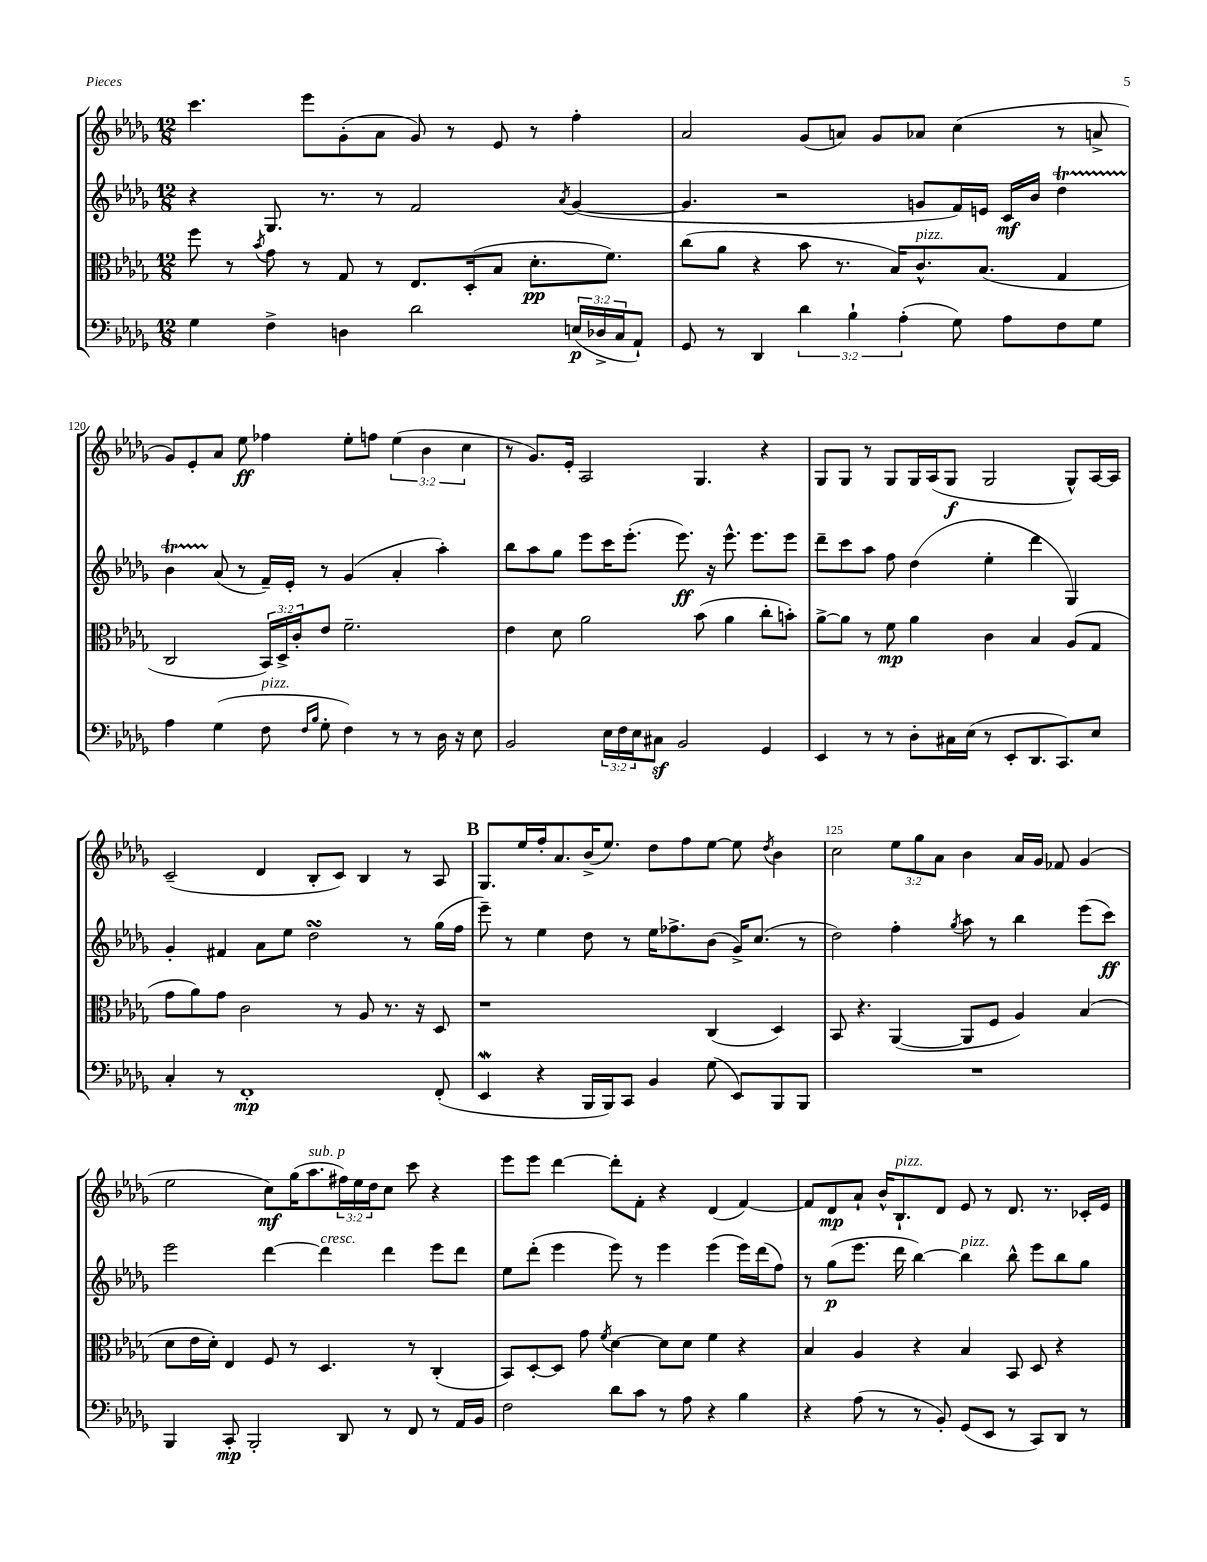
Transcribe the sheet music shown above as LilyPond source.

<<
\new StaffGroup <<
\new Staff = "s0" {
    \clef treble \key des \major \numericTimeSignature \time 12/8 \override Staff.TupletNumber.text = #tuplet-number::calc-fraction-text
    c'''4. ees'''8 ges'8-.( aes'8 ges'8) r8 ees'8 r8 f''4-. |
    aes'2 ges'8( a'8) ges'8 aes'8 c''4( r8 a'8-> |
    ges'8) ees'8-. aes'8 ees''8\ff fes''4 ees''8-. f''8 \tuplet 3/2 { ees''4( bes'4 c''4 } |
    r8 ges'8.) ees'16-. aes2 ges4. r4 |
    ges8 ges8 r8 ges8 ges16 aes16( ges8\f ges2 ges8-^) aes16~ aes16 |
    c'2--( des'4 bes8-. c'8) bes4 r8 aes8 |
    \mark \markup { \bold "B" } ges8. ees''16 f''16-. aes'8. bes'16->( ees''8.) des''8 f''8 ees''8~ ees''8 \acciaccatura { des''8 } bes'4 |
    c''2 \tuplet 3/2 { ees''8 ges''8 aes'8 } bes'4 aes'16 ges'16 fes'8 ges'4( |
    ees''2 c''8\mf) ges''16( aes''8.^\markup { \italic "sub. p" } \tuplet 3/2 { fis''16) ees''16 des''16 } c''8 c'''8 r4 |
    ees'''8 ees'''8 des'''4~ des'''8-. f'8-. r4 des'4( f'4~) |
    f'8 des'8\mp aes'8-! bes'16-^ bes8.-!^\markup { \italic "pizz." } des'8 ees'8 r8 des'8. r8. ces'16-. ees'16 \bar "|." |
}
\new Staff = "s1" {
    \clef treble \key des \major \numericTimeSignature \time 12/8
    r4 ges8. r8. r8 f'2 \acciaccatura { aes'8 } ges'4~( |
    ges'4. r2 g'8 f'16) e'16 c'16\mf bes'16 des''4\startTrillSpan |
    bes'4 aes'8\stopTrillSpan( r8 f'16--) ees'16-. r8 ges'4( aes'4-. aes''4-.) |
    bes''8 aes''8 ges''8 ees'''8 c'''16 ees'''8.-.( ees'''8.\ff) r16 ees'''8.-^ ees'''8. ees'''8 |
    des'''8-- c'''8 aes''8 f''8 des''4( ees''4-. des'''4 ges4) |
    ges'4-. fis'4 aes'8 ees''8 des''2\turn r8 ges''16( f''16 |
    \mark \markup { \bold "B" } ees'''8--) r8 ees''4 des''8 r8 ees''16 fes''8.-> bes'8( ges'16->) c''8.( r8 |
    des''2) f''4-. \acciaccatura { ges''8 } aes''8 r8 bes''4 ees'''8( c'''8\ff) |
    ees'''2 des'''4~ des'''4^\markup { \italic "cresc." } des'''4 ees'''8 des'''8 |
    ees''8 des'''8-.( ees'''4 ees'''8) r8 ees'''4 ees'''4( ees'''16) des'''16( f''8) |
    r8 ges''8\p( ees'''8. des'''16 bes''4~) bes''4^\markup { \italic "pizz." } bes''8-^ ees'''8 bes''8 ges''8 \bar "|." |
}
\new Staff = "s2" {
    \clef alto \key des \major \numericTimeSignature \time 12/8 \override Staff.TupletNumber.text = #tuplet-number::calc-fraction-text
    f''8 r8 \acciaccatura { bes'8 } ges'8 r8 ges8 r8 ees8. des16-.( bes8 des'8.-.\pp f'8.) |
    c''8( aes'8 r4 bes'8 r8. bes16) c'8.-^^\markup { \italic "pizz." } bes8.( ges4 |
    c2 \tuplet 3/2 { bes,16) des16-> c'16-. } ees'8 f'2.-- |
    ees'4 des'8 aes'2 bes'8( aes'4 c''8-. b'8-.) |
    aes'8~-> aes'8 r8 f'8\mp aes'4 c'4 bes4 aes8( ges8 |
    ges'8 aes'8) ges'8 c'2 r8 aes8 r8. r16 des8 |
    \mark \markup { \bold "B" } r1 c4( des4) |
    bes,8 r4. aes,4~( aes,8 f8 aes4) bes4( |
    des'8 ees'16 des'16-.) ees4 f8 r8 des4. r8 c4-.( |
    bes,8) des8~-. des8 ges'8 \acciaccatura { f'8 } des'4~ des'8 des'8 f'4 r4 |
    bes4 aes4 r4 bes4 bes,8 des8 r4 \bar "|." |
}
\new Staff = "s3" {
    \clef bass \key des \major \numericTimeSignature \time 12/8 \override Staff.TupletNumber.text = #tuplet-number::calc-fraction-text
    ges4 f4-> d4 des'2 \tuplet 3/2 { e16\p( des16-> c16 } aes,8-!) |
    ges,8 r8 des,4 \tuplet 3/2 { des'4 bes4-! aes4-.( } ges8) aes8 f8 ges8 |
    aes4 ges4( f8^\markup { \italic "pizz." } \grace { f16 bes16 } ges8-. f4) r8 r8 des16 r16 ees8 |
    bes,2 \tuplet 3/2 { ees16 f16 ees16 } cis8\sf bes,2 ges,4 |
    ees,4 r8 r8 des8-. cis16 ees16( r8 ees,8-. des,8. c,8.) ees8 |
    c4-. r8 f,1-.\mp f,8-.( |
    \mark \markup { \bold "B" } ees,4\mordent r4 bes,,16 bes,,16) c,8 bes,4 ges8( ees,8) bes,,8 bes,,8 |
    R1. |
    bes,,4 c,8-.\mp bes,,2-. des,8 r8 f,8 r8 aes,16 bes,16 |
    f2 des'8 c'8 r8 aes8 r4 bes4 |
    r4 aes8( r8 r8 bes,8-.) ges,8( ees,8 r8 c,8) des,8 r8 \bar "|." |
}
>>
>>
\layout { \context { \Score currentBarNumber = #118 \override BarNumber.break-visibility = ##(#f #t #t) barNumberVisibility = #(every-nth-bar-number-visible 5) } }
